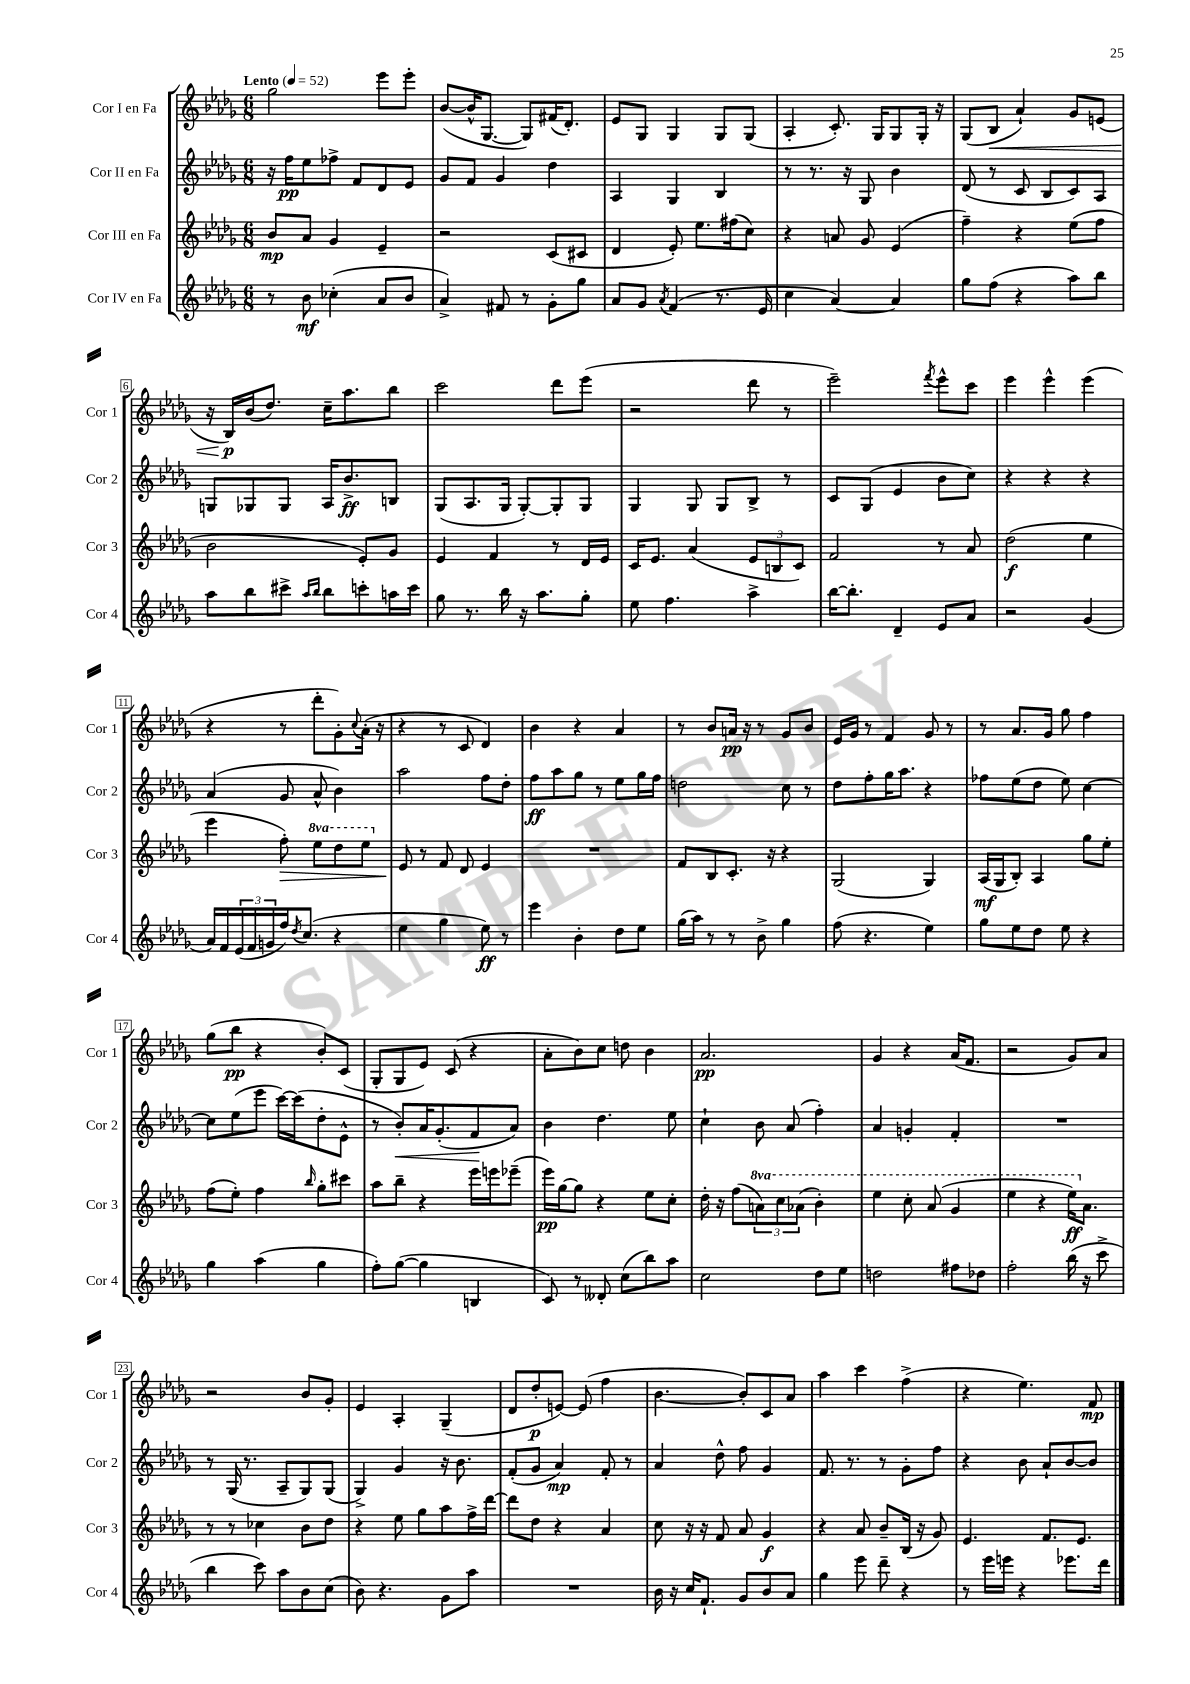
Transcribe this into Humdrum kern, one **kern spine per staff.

**kern	**dynam	**kern	**dynam	**kern	**dynam	**kern	**dynam
*part4	*part4	*part3	*part3	*part2	*part2	*part1	*part1
*staff4	*staff4	*staff3	*staff3	*staff2	*staff2	*staff1	*staff1
*I"Cor IV en Fa	*	*I"Cor III en Fa	*	*I"Cor II en Fa	*	*I"Cor I en Fa	*
*I'Cor 4	*	*I'Cor 3	*	*I'Cor 2	*	*I'Cor 1	*
*clefG2	*	*clefG2	*	*clefG2	*	*clefG2	*
*k[b-e-a-d-g-]	*	*k[b-e-a-d-g-]	*	*k[b-e-a-d-g-]	*	*k[b-e-a-d-g-]	*
*M6/8	*	*M6/8	*	*M6/8	*	*M6/8	*
*MM52	*	*MM52	*	*MM52	*	*MM52	*
=1	=1	=1	=1	=1	=1	=1	=1
!	!	!	!	!	!	!LO:TX:a:B:t=Lento	!
8r	.	8b-/L	mp	16r	.	2gg-\	.
.	.	.	.	16ff\KL	pp	.	.
8b-\	mf	8a-/J	.	8ee-\	.	.	.
(4cc-X'\	.	4g-/	.	8ff-X^\J	.	.	.
.	.	.	.	8f/L	.	.	.
8a-/L	.	4e-~/	.	8d-/	.	8eee-\L	.
8b-/J	.	.	.	8e-/J	.	8eee-'\J	.
=2	=2	=2	=2	=2	=2	=2	=2
4a-^/)	.	2r	.	8g-/L	.	([8b-/L	.
.	.	.	.	8f/J	.	16b-^^/K]	.
.	.	.	.	.	.	[8.G-/J	.
8f#X/	.	.	.	4g-/	.	.	.
8r	.	.	.	.	.	8G-/L])	.
8g-'\L	.	(8c/L	.	4dd-\	.	(16f#X/K	.
.	.	.	.	.	.	8.d-'/J)	.
8gg-\J	.	8c#X/J	.	.	.	.	.
=3	=3	=3	=3	=3	=3	=3	=3
8a-/L	.	4d-/	.	4A-/	.	8e-/L	.
8g-/J	.	.	.	.	.	8G-/J	.
8qa-/	.	.	.	.	.	.	.
(4f/	.	8e-'/)	.	4G-/	.	4G-/	.
.	.	8.ee-\L	.	.	.	.	.
8.r	.	.	.	4B-/	.	8G-/L	.
.	.	(16ff#X\k	.	.	.	.	.
.	.	8cc\J)	.	.	.	(8G-/J	.
16e-/	.	.	.	.	.	.	.
=4	=4	=4	=4	=4	=4	=4	=4
4cc\	.	4r	.	8r	.	4A-'/	.
.	.	.	.	8.r	.	.	.
[4a-/)	.	8an/	.	.	.	8.c'/)	.
.	.	.	.	16r	.	.	.
.	.	8g-/	.	8G-/	.	.	.
.	.	.	.	.	.	16G-/KL	.
4a-/]	.	(4e-/	.	4b-\	.	8G-/	.
.	.	.	.	.	.	16G-'/Jk	.
.	.	.	.	.	.	16r	.
=5	=5	=5	=5	=5	=5	=5	=5
8gg-\L	.	4ff~\)	.	(8d-/	.	(8G-/L	.
!	!	!	!	!	!	!	!LO:HP:b
(8ff\J	.	.	.	8r	.	8B-/J	<
4r	.	4r	.	8c/	.	4a-`/)	.
.	.	.	.	8B-/L	.	.	.
8aa-\L)	.	(8ee-\L	.	8c/)	.	8g-/L	.
8bb-\J	.	8ff\J	.	8A-/J	.	(8en/J	.
!!LO:LB:g=z
=6	=6	=6	=6	=6	=6	=6	=6
8aa-\L	.	2b-\	.	8Gn/L	.	16r	.
.	.	.	.	.	.	16B-/LL)	p
8bb-\	.	.	.	8G-X/	.	(16b-/J	[
.	.	.	.	.	.	8.dd-/J)	.
8ccc#X^\J	.	.	.	8G-/J	.	.	.
16qqaa-/LL	.	.	.	.	.	.	.
16qqbb-/JJ	.	.	.	.	.	.	.
8bb-\L	.	.	.	16A-/KL	.	16cc~\KL	.
.	.	.	.	8.b-^/	ff	8.aa-\	.
8cccn'\	.	8e-'/L)	.	.	.	.	.
16aan\L	.	8g-/J	.	8Bn/J	.	8bb-\J	.
16ccc\JJ	.	.	.	.	.	.	.
=7	=7	=7	=7	=7	=7	=7	=7
8gg-\	.	4e-/	.	(8G-/L	.	2ccc\	.
8.r	.	.	.	8.A-/	.	.	.
.	.	4f/	.	.	.	.	.
16bb-\	.	.	.	16G-/Jk	.	.	.
16r	.	.	.	[8G-'/L)	.	.	.
8.aa-\L	.	.	.	.	.	.	.
.	.	8r	.	8G-'/]	.	8ddd-\L	.
8gg-'\J	.	16d-/LL	.	8G-/J	.	(8eee-\J	.
.	.	16e-/JJ	.	.	.	.	.
=8	=8	=8	=8	=8	=8	=8	=8
8ee-\	.	16c/KL	.	4G-/	.	2r	.
.	.	8.e-/J	.	.	.	.	.
4.ff\	.	.	.	.	.	.	.
.	.	(4a-/	.	8G-/	.	.	.
.	.	.	.	8G-/L	.	.	.
4aa-^\	.	12e-/L	.	8B-^/J	.	8ddd-\	.
.	.	12Bn/	.	.	.	.	.
.	.	.	.	8r	.	8r	.
.	.	12c/J)	.	.	.	.	.
=9	=9	=9	=9	=9	=9	=9	=9
[16bb-\KL	.	2f/	.	8c/L	.	2eee-~\)	.
8.bb-'\J]	.	.	.	.	.	.	.
.	.	.	.	(8G-/J	.	.	.
4d-~/	.	.	.	4e-/	.	.	.
.	.	.	.	.	.	8qfff/	.
8e-/L	.	8r	.	8b-\L	.	8eee-^^\L	.
8a-/J	.	8a-/	.	8cc\J)	.	8ccc\J	.
=10	=10	=10	=10	=10	=10	=10	=10
2r	.	(2dd-\	f	4r	.	4eee-\	.
.	.	.	.	4r	.	4eee-^^\	.
(4g-/	.	4ee-\	.	4r	.	(4eee-\	.
!!LO:LB:g=z
=11	=11	=11	=11	=11	=11	=11	=11
16a-/LL)	.	4eee-\	.	(4a-/	.	4r	.
16f/	.	.	.	.	.	.	.
(24e-/	.	.	.	.	.	.	.
24f/	.	.	.	.	.	.	.
24gn/	.	.	.	.	.	.	.
!	!	!	!LO:HP:b	!	!	!	!
16ff/J)	.	8ff'\)	>	8g-/	.	8r	.
8qdd-/	.	.	.	.	.	.	.
(8.cc/J	.	.	.	.	.	.	.
*	*	*8va	*	*	*	*	*
.	.	8eee-\L	.	8a-^^/	.	8ddd-'\L	.
4r	.	8ddd-\	.	4b-\)	.	8g-'\)	.
.	.	.	.	.	.	8qqcc/	.
.	.	8eee-\J	.	.	.	(16a-'\Jk	.
.	.	.	.	.	.	16r	.
=12	=12	=12	=12	=12	=12	=12	=12
*	*	*X8va	*	*	*	*	*
4ee-\	.	8e-/	.	2aa-\	.	4r	.
.	.	8r	]	.	.	.	.
4gg-\	.	8f/	.	.	.	8r	.
.	.	8d-/	.	.	.	8c/	.
8ee-\)	ff	4e-/	.	8ff\L	.	4d-/)	.
8r	.	.	.	8dd-'\J	.	.	.
=13	=13	=13	=13	=13	=13	=13	=13
4eee-\	.	2.r	.	8ff\L	ff	4b-\	.
.	.	.	.	8aa-\	.	.	.
4b-'\	.	.	.	8gg-\J	.	4r	.
.	.	.	.	8r	.	.	.
8dd-\L	.	.	.	8ee-\L	.	4a-/	.
8ee-\J	.	.	.	16gg-\L	.	.	.
.	.	.	.	16ff\JJ	.	.	.
=14	=14	=14	=14	=14	=14	=14	=14
(16gg-\LL	.	8f/L	.	2ddn\	.	8r	.
16aa-\JJ)	.	.	.	.	.	.	.
8r	.	8B-/	.	.	.	8b-/L	.
8r	.	8.c'/J	.	.	.	16an/Jk	pp
.	.	.	.	.	.	16r	.
8b-^\	.	.	.	.	.	8r	.
.	.	16r	.	.	.	.	.
4gg-\	.	4r	.	8cc\	.	8g-/L	.
.	.	.	.	8r	.	8b-/J	.
=15	=15	=15	=15	=15	=15	=15	=15
(8ff\	.	(2G-/	.	8dd-\L	.	16e-/LL	.
.	.	.	.	.	.	16g-/JJ	.
4.r	.	.	.	8ff'\	.	8r	.
.	.	.	.	16gg-\K	.	4f/	.
.	.	.	.	8.aa-\J	.	.	.
4ee-\)	.	4G-/)	.	4r	.	8g-/	.
.	.	.	.	.	.	8r	.
=16	=16	=16	=16	=16	=16	=16	=16
8gg-\L	.	(16A-/LL	mf	8ff-X\L	.	8r	.
.	.	16G-/J	.	.	.	.	.
8ee-\	.	8B-'/J)	.	(8ee-\	.	8.a-/L	.
8dd-\J	.	4A-/	.	8dd-\J	.	.	.
.	.	.	.	.	.	16g-/Jk	.
8ee-\	.	.	.	8ee-\)	.	8gg-\	.
4r	.	8gg-\L	.	[4cc\	.	4ff\	.
.	.	8ee-'\J	.	.	.	.	.
!!LO:LB:g=z
=17	=17	=17	=17	=17	=17	=17	=17
4gg-\	.	(8ff\L	.	8cc\L]	.	(8gg-\L	.
.	.	8ee-'\J)	.	(8ee-\	.	8bb-\J	pp
(4aa-\	.	4ff\	.	8eee-\J	.	4r	.
.	.	.	.	[16ccc\LL)	.	.	.
.	.	.	.	(16ccc\J]	.	.	.
.	.	16qqbb-/	.	.	.	.	.
4gg-\	.	8gg-'\L	.	8dd-'\	.	8b-'/L)	.
.	.	8ccc#X\J	.	8e-^^\J	.	(8c/J	.
=18	=18	=18	=18	=18	=18	=18	=18
8ff'\L)	.	8aa-\L	.	8r	.	8G-'/L	.
!	!	!	!	!	!LO:HP:b	!	!
([8gg-\J	.	8bb-~\J	.	8b-'/L)	<	8G-/	.
4gg-\]	.	4r	.	16a-/K	.	8e-/J)	.
.	.	.	.	(8.g-'/	.	.	.
.	.	.	.	.	.	(8c/	.
4Bn/	.	16eee-\LL	.	8f/	.	4r	.
.	.	16eeen\J	.	.	.	.	.
.	.	(8eee-X~\J	.	8a-/J)	[	.	.
=19	=19	=19	=19	=19	=19	=19	=19
8c/)	.	16eee-\LL)	pp	4b-\	.	8a-'\L	.
.	.	[16gg-\J	.	.	.	.	.
8r	.	8gg-\J]	.	.	.	8b-\)	.
8d--X'/	.	4r	.	4.dd-\	.	8cc\J	.
(8cc\L	.	.	.	.	.	8ddn\	.
8bb-\)	.	8ee-\L	.	.	.	4b-\	.
8aa-\J	.	8cc'\J	.	8ee-\	.	.	.
=20	=20	=20	=20	=20	=20	=20	=20
2cc\	.	16dd-'\	.	4cc`\	.	2.a-/	pp
.	.	16r	.	.	.	.	.
.	.	(8ff\L	.	.	.	.	.
*	*	*8va	*	*	*	*	*
.	.	12aan\)	.	8b-\	.	.	.
.	.	12ccc\	.	.	.	.	.
.	.	.	.	(8a-/	.	.	.
.	.	(12aa-X\J	.	.	.	.	.
8dd-\L	.	4bb-'\)	.	4ff'\)	.	.	.
8ee-\J	.	.	.	.	.	.	.
=21	=21	=21	=21	=21	=21	=21	=21
2ddn\	.	4eee-\	.	4a-/	.	4g-/	.
.	.	8ccc'\	.	4gn'/	.	4r	.
.	.	(8aa-/	.	.	.	.	.
8ff#X\L	.	4gg-/	.	4f'/	.	(16a-/KL	.
.	.	.	.	.	.	8.f/J	.
8dd-X\J	.	.	.	.	.	.	.
=22	=22	=22	=22	=22	=22	=22	=22
2ff'\	.	4eee-\	.	2.r	.	2r	.
.	.	4r	.	.	.	.	.
(16bb-\	.	16eee-\KL)	ff	.	.	8g-/L)	.
*	*	*X8va	*	*	*	*	*
16r	.	8.a-\J	.	.	.	.	.
8ccc^\	.	.	.	.	.	8a-/J	.
!!LO:LB:g=z
=23	=23	=23	=23	=23	=23	=23	=23
4bb-\	.	8r	.	8r	.	2r	.
.	.	8r	.	(16G-/	.	.	.
.	.	.	.	8.r	.	.	.
8ccc\)	.	4cc-X\	.	.	.	.	.
8aa-\L	.	.	.	8A-~/L	.	.	.
8b-\	.	8b-\L	.	8G-/)	.	8b-/L	.
(8cc\J	.	8dd-\J	.	(8G-/J	.	8g-'/J	.
=24	=24	=24	=24	=24	=24	=24	=24
8b-\)	.	4r	.	4G-^/)	.	4e-/	.
4.r	.	.	.	.	.	.	.
.	.	8ee-\	.	4g-/	.	4A-'/	.
.	.	8gg-\L	.	.	.	.	.
8g-\L	.	8aa-\	.	16r	.	(4G-~/	.
.	.	.	.	8.b-\	.	.	.
8aa-\J	.	16ff^\L	.	.	.	.	.
.	.	[16ddd-\JJ	.	.	.	.	.
=25	=25	=25	=25	=25	=25	=25	=25
2.r	.	8ddd-\L]	.	(8f'/L	.	8d-/L	.
.	.	8dd-\J	.	8g-/J	.	8dd-'/	p
.	.	4r	.	4a-/)	mp	[8en/J)	.
.	.	.	.	.	.	(8e/]	.
.	.	4a-/	.	8f'/	.	4ff\	.
.	.	.	.	8r	.	.	.
=26	=26	=26	=26	=26	=26	=26	=26
16b-\	.	8cc\	.	4a-/	.	[4.b-\	.
16r	.	.	.	.	.	.	.
16cc/KL	.	16r	.	.	.	.	.
8.f`/J	.	16r	.	.	.	.	.
.	.	8f/	.	8dd-^^\	.	.	.
8g-/L	.	8a-/	.	8ff\	.	8b-'/L])	.
8b-/	.	4g-/	f	4g-/	.	8c/	.
8a-/J	.	.	.	.	.	8a-/J	.
=27	=27	=27	=27	=27	=27	=27	=27
4gg-\	.	4r	.	8.f/	.	4aa-\	.
.	.	.	.	8.r	.	.	.
8eee-\	.	8a-/	.	.	.	4ccc\	.
8ddd-~\	.	8b-~/L	.	8r	.	.	.
4r	.	(16B-/Jk	.	8g-'\L	.	(4ff^\	.
.	.	16r	.	.	.	.	.
.	.	8g-/)	.	8ff\J	.	.	.
=28	=28	=28	=28	=28	=28	=28	=28
8r	.	4.e-/	.	4r	.	4r	.
16eee-\LL	.	.	.	.	.	.	.
16eeen\JJ	.	.	.	.	.	.	.
4r	.	.	.	8b-\	.	4.ee-\)	.
.	.	8.f/L	.	8a-`/L	.	.	.
8.eee-X\L	.	.	.	[8b-/	.	.	.
.	.	8.e-/J	.	.	.	.	.
.	.	.	.	8b-/J]	.	8f/	mp
16ddd-\Jk	.	.	.	.	.	.	.
==	==	==	==	==	==	==	==
*-	*-	*-	*-	*-	*-	*-	*-
